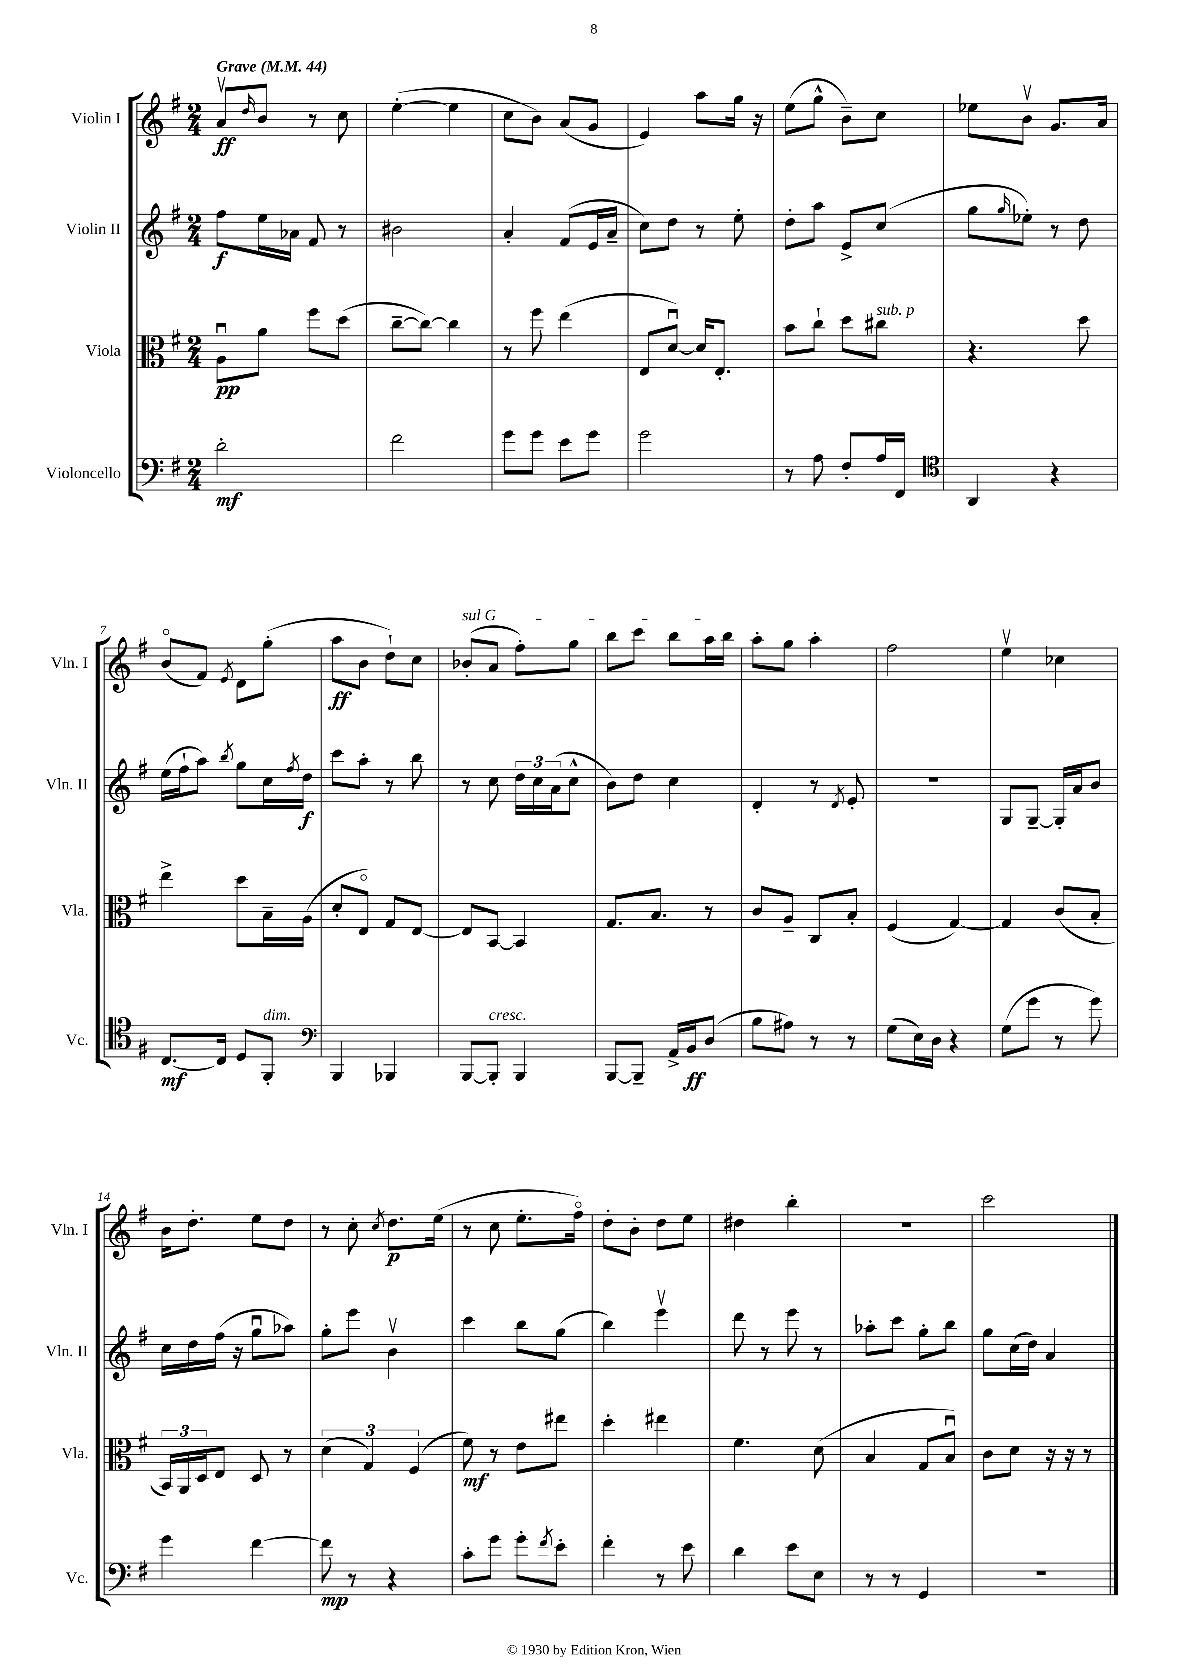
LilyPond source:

<<
\new StaffGroup <<
\new Staff = "s0" \with { instrumentName = "Violin I" shortInstrumentName = "Vln. I" } {
    \clef treble \key g \major \numericTimeSignature \time 2/4 \tempo "Grave" 4 = 44
    a'8\upbow\ff \grace { d''16 } b'8 r8 c''8 |
    e''4~-.( e''4 |
    c''8 b'8) a'8( g'8 |
    e'4) a''8 g''16 r16 |
    e''8( g''8-^ b'8--) c''8 |
    ees''8 b'8\upbow g'8. a'16 |
    b'8\flageolet( fis'8) \acciaccatura { e'8 } d'8 g''8-.( |
    a''8\ff b'8 d''8-!) c''8 |
    \once \override TextSpanner.bound-details.left.text = \markup { \italic "sul G" } bes'8-.\startTextSpan( a'8 fis''8-.) g''8 |
    b''8 c'''8 b''8 a''16 b''16\stopTextSpan |
    a''8-. g''8 a''4-. |
    fis''2 |
    e''4\upbow ces''4 |
    b'16 d''8.-. e''8 d''8 |
    r8 c''8-. \acciaccatura { c''8 } d''8.\p e''16( |
    r8 c''8 e''8.-. fis''16\flageolet) |
    d''8-. b'8-. d''8 e''8 |
    dis''4 b''4-. |
    R2 |
    c'''2 \bar "|." |
}
\new Staff = "s1" \with { instrumentName = "Violin II" shortInstrumentName = "Vln. II" } {
    \clef treble \key g \major \numericTimeSignature \time 2/4
    fis''8\f e''16 aes'16 fis'8 r8 |
    bis'2 |
    a'4-. fis'8( e'16 a'16-- |
    c''8) d''8 r8 e''8-. |
    d''8-. a''8 e'8-> c''8( |
    g''8 \grace { g''16 } ees''8-.) r8 d''8 |
    e''16( fis''16-! a''8) \acciaccatura { b''8 } g''8 c''16 \acciaccatura { fis''8 } d''16\f |
    c'''8 a''8-. r8 b''8 |
    r8 c''8 \tuplet 3/2 { d''16 c''16 a'16( } c''8-^ |
    b'8) d''8 c''4 |
    d'4-. r8 \acciaccatura { d'8 } e'8-. |
    r2 |
    g8 g8~-- g16-. a'16 b'8 |
    c''16 d''16 fis''16( r16 g''8\downbow aes''8) |
    g''8-. e'''8 b'4\upbow |
    c'''4 b''8 g''8( |
    b''4) e'''4\upbow |
    d'''8 r8 e'''8 r8 |
    aes''8-. c'''8 g''8-. b''8 |
    g''8 c''16( d''16) a'4 \bar "|." |
}
\new Staff = "s2" \with { instrumentName = "Viola" shortInstrumentName = "Vla." } {
    \clef alto \key g \major \numericTimeSignature \time 2/4
    a8\downbow\pp a'8 fis''8 d''8( |
    c''8~-- c''8~) c''4 |
    r8 fis''8 e''4( |
    e8 d'8~\downbow) d'16 e8.-. |
    b'8 c''8-! d''8 cis''8^\markup { \italic "sub. p" } |
    r4. d''8 |
    e''4-> d''8 b16-- a16( |
    d'8-. e8\flageolet) g8 e8~ |
    e8 b,8~ b,4 |
    g8. b8. r8 |
    c'8 a8-- c8 b8-. |
    fis4( g4~) |
    g4 c'8( b8-. |
    \tuplet 3/2 { b,16) a,16 d16 } e8 d8 r8 |
    \tuplet 3/2 { d'4( g4) fis4( } |
    fis'8\mf) r8 e'8 eis''8 |
    d''4-. eis''4 |
    fis'4. d'8( |
    b4 g8 b8\downbow) |
    c'8 d'8 r16 r16 r8 \bar "|." |
}
\new Staff = "s3" \with { instrumentName = "Violoncello" shortInstrumentName = "Vc." } {
    \clef bass \key g \major \numericTimeSignature \time 2/4
    d'2-.\mf |
    fis'2 |
    g'8 g'8 e'8 g'8 |
    g'2 |
    r8 a8 fis8-. a16 fis,16 |
    \clef tenor a,4 r4 |
    c8.~\mf c16 d8 fis,8-.^\markup { \italic "dim." } |
    \clef bass b,,4 bes,,4 |
    b,,8~ b,,8-.^\markup { \italic "cresc." } b,,4 |
    b,,8~ b,,8-- a,16-> b,16\ff d8( |
    b8 ais8) r8 r8 |
    g8( e16) d16 r4 |
    g8( g'8 r8 g'8) |
    g'4 fis'4~ |
    fis'8\mp r8 r4 |
    c'8-. g'8 g'8-. \acciaccatura { fis'8 } e'8-. |
    fis'4-. r8 e'8 |
    d'4 e'8 e8 |
    r8 r8 g,4 |
    r2 \bar "|." |
}
>>
>>
